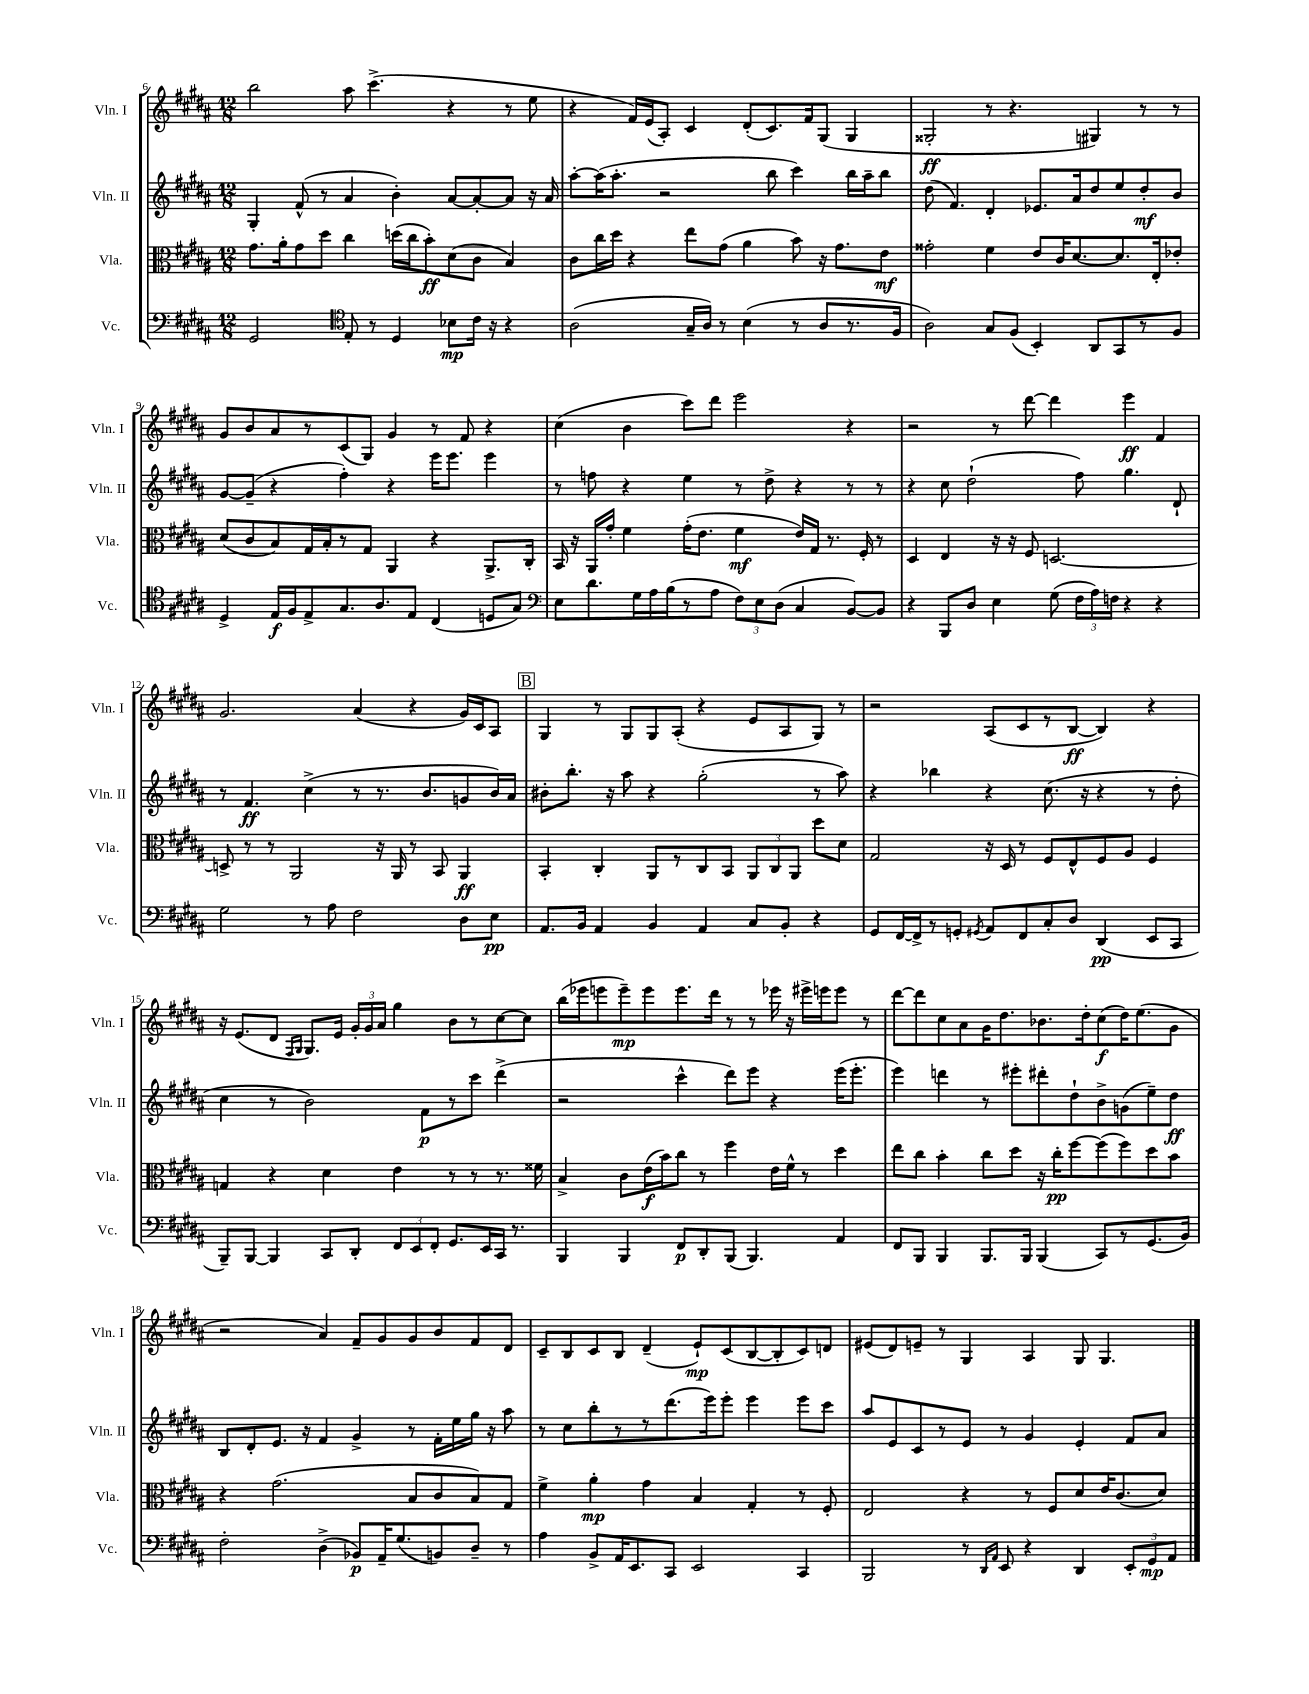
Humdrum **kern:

**kern	**kern	**kern	**kern
*staff4	*staff3	*staff2	*staff1
*clefF4	*clefC3	*clefG2	*clefG2
*k[f#c#g#d#a#]	*k[f#c#g#d#a#]	*k[f#c#g#d#a#]	*k[f#c#g#d#a#]
*M12/8	*M12/8	*M12/8	*M12/8
2GG#/	8.g#\L	4G#'/	2bb\
.	16a#'\k	.	.
.	8g#\	(8f#^^/	.
.	8dd#\J	8r	.
*clefC4	*	*	*
8E'/	4cc#\	4a#/	8aa#\
8r	.	.	(4.ccc#^\
4D#/	(16dd\LL	4b'\)	.
.	16cc#\J	.	.
.	8b'\)	.	.
8B-\L	(8d#\	[8a#/L	4r
16c#\Jk	8c#\J	8a#'/_	.
16r	.	.	.
4r	4B/)	8a#/]J	8r
.	.	16r	8ee\
.	.	16a#/	.
=	=	=	=
(2A#\	8c#\L	[8aa#'\L	4r
.	16cc#\L	(16aa#\]K	.
.	16dd#\JJ	8.aa#'\J	.
.	4r	.	16f#/LL)
.	.	.	(16e/J
.	.	2r	8A#'/J)
16G#~/LL	8ee\L	.	4c#/
16A#/JJ)	.	.	.
8r	(8g#\J	.	.
(4B\	4a#\	.	(8d#'/L
.	.	8bb\	8.c#/)
8r	8b\)	4ccc#\)	.
.	.	.	16f#/k
8A#/L	16r	.	(8G#/J
.	8.g#\L	.	.
8.r	.	16bb\LL	4G#/
.	.	16aa#~\J	.
.	8e\J	8bb\J	.
16F#/Jk	.	.	.
=	=	=	=
2A#\)	2g##'\	(8dd#\	2G##'/
.	.	4.f#/)	.
8G#/L	4f#\	4d#'/	8r
(8F#/J	.	.	4.r
4BB'/)	8e/L	8.e-/L	.
.	16c#/K	.	.
.	[8.d#/	16a#/k	.
8AA#/L	.	8dd#/	4G#/)
8GG#/	8.d#/]	8ee/	.
8r	.	8dd#'/	8r
.	16E'/k	.	.
8F#/J	8e-'/J	8b/J	8r
=	=	=	=
4D#^/	(8d#/L	[8g#/L	8g#/L
.	8c#/	(8g#~/]J	8b/
16E/LL	8B/)	4r	8a#/
16F#/J	.	.	.
8E^/	16G#/L	.	8r
.	16B'/J	.	.
8.G#/	8r	4ff#'\)	(8c#/
.	8G#/J	.	8G#/J)
8.A#/	.	.	.
.	4AA#/	4r	4g#/
8E/J	.	.	.
(4C#/	4r	16eee\LK	8r
.	.	8.eee\J	.
.	.	.	8f#/
8D/L	8.AA#^/L	4eee\	4r
8G#/J)	.	.	.
.	16C#'/Jk	.	.
=	=	=	=
*clefF4	*	*	*
8E\L	16BB/	8r	(4cc#\
.	16r	.	.
8.d#\	16AA#/LL	8ff\	.
.	16g#'/JJ	.	.
.	4f#\	4r	4b\
16G#\L	.	.	.
16A#\	.	.	.
(16B\J	.	.	.
8r	(16g#'\LK	4ee\	8ccc#\L)
.	8.e\J	.	.
8A#\J	.	.	8ddd#\J
12F#\L)	4f#\	8r	2eee\
12E\	.	.	.
.	.	8dd#^\	.
(12D#\J	.	.	.
4C#/	16e/LL)	4r	.
.	16G#/JJ	.	.
.	8.r	.	.
[8BB/L)	.	8r	4r
.	16F#'/	.	.
8BB/]J	8r	8r	.
=	=	=	=
4r	4D#/	4r	2r
8BBB/L	4E/	8cc#\	.
8D#/J	.	(2dd#`\	.
4E\	16r	.	8r
.	16r	.	.
.	8F#/	.	[8ddd#\
(8G#\	[2.D/	.	4ddd#\]
24F#\LL	.	8ff#\)	.
24A#\)	.	.	.
24F\JJ	.	.	.
4r	.	4.gg#\	4eee\
4r	.	.	4f#/
.	.	8d#`/	.
=	=	=	=
2G#\	8D^/]	8r	2.g#/
.	8r	4.f#/	.
.	8r	.	.
.	2AA#/	.	.
8r	.	(4cc#^\	.
8A#\	.	.	.
2F#\	.	8r	(4a#/
.	16r	8.r	.
.	16AA#/	.	.
.	8r	.	4r
.	.	8.b/L	.
.	8BB/	.	.
8D#\L	4AA#/	8g/	16g#/LL)
.	.	.	16c#/J
8E\J	.	16b/L)	8A#/J
.	.	16a#/JJ	.
=	=	=	=
8.AA#/L	4BB'/	8b#'\L	4G#/
.	.	8.bb'\J	.
16BB/Jk	.	.	.
4AA#/	4C#'/	.	8r
.	.	16r	.
.	.	8aa#\	8G#/L
4BB/	8AA#/L	4r	8G#/
.	8r	.	(8A#'/J
4AA#/	8C#/	(2gg#'\	4r
.	8BB/J	.	.
8C#/L	12AA#/L	.	8e/L
.	12C#/	.	.
8BB'/J	.	.	8A#/
.	12AA#/J	.	.
4r	8dd#\L	8r	8G#/J)
.	8d#\J	8aa#\)	8r
=	=	=	=
8GG#/L	2G#/	4r	2r
[16FF#/L	.	.	.
16FF#^/]J	.	.	.
8r	.	4bb-\	.
8GG'/J	.	.	.
8qGG#/	.	.	.
8AA#/L	16r	4r	(8A#/L
.	16D#/	.	.
8FF#/	8r	.	8c#/
8C#'/	8F#/L	(8.cc#\	8r
8D#/J	8E^^/	.	[8B/J
.	.	16r	.
(4DD#/	8F#/	4r	4B/])
.	8A#/J	.	.
8EE/L	4F#/	8r	4r
8CC#/J	.	8dd#'\	.
=	=	=	=
8BBB~/L)	4G/	4cc#\	16r
.	.	.	(8.e/L
[8BBB/J	.	.	.
4BBB/]	4r	8r	8d#/J
.	.	.	16qqF#/LL
.	.	.	16qqG#/JJ
.	.	2b\)	8.G#/L)
8CC#/L	4d#\	.	.
.	.	.	16e/Jk
8DD#'/J	.	.	24g#'/LL
.	.	.	24g#/
.	.	.	24a#/JJ
12FF#/L	4e\	.	4gg#\
12EE/	.	.	.
.	.	8f#\L	.
12FF#'/J	.	.	.
8.GG#/L	8r	8r	8b\L
.	8r	8ccc#\J	8r
16EE/L	.	.	.
16CC#/JJ	8.r	(4ddd#^\	[8cc#\
8.r	.	.	.
.	.	.	8cc#\]J
.	16f##\	.	.
=	=	=	=
4BBB/	4B^/	2r	(16bb\LL
.	.	.	16eee-\J
.	.	.	8eee\
4BBB/	8c#\L	.	8eee~\)
.	(16e\L	.	8eee\
.	16b\J)	.	.
8FF#/L	8cc#\J	4ccc#^^\	8.eee\
8DD#'/	8r	.	.
.	.	.	16ddd#\Jk
(8BBB/J	4ff#\	8ddd#\L)	8r
4.BBB/)	.	8eee\J	8r
.	16e\LL	4r	16eee-\
.	16f#^^\JJ	.	16r
.	8r	.	16eee#^\LL
.	.	.	16eee\J
4AA#/	4dd#\	(16eee\LK	8eee\J
.	.	8.eee'\J	.
.	.	.	8r
=	=	=	=
8FF#/L	8ee\L	4eee\)	[8ddd#\L
8BBB/J	8cc#\J	.	8ddd#\]
4BBB/	4b'\	4ddd\	8cc#\
.	.	.	8a#\
8.BBB/L	8cc#\L	8r	16g#\K
.	.	.	8.dd#\
.	8dd#\J	8eee#'\L	.
16BBB/Jk	.	.	.
(4BBB/	16r	8ddd#'\	8.b-\
.	16cc#'\LK	.	.
.	[8ff#\	8dd#`\	.
.	.	.	16dd#'\k
8CC#/L)	(8ff#\]	8b^\	(8cc#\
8r	8ff#\)	(8g\	16dd#\K)
.	.	.	(8.ee\
(8.GG#/	8dd#\	8ee~\)	.
.	8b\J	8dd#\J	8g#\J
16BB/Jk)	.	.	.
=	=	=	=
2F#'\	4r	8B/L	2r
.	.	8d#'/	.
.	(2.g#\	8.e/J	.
.	.	16r	.
(4D#^\	.	4f#/	4a#/)
8BB-/L)	.	4g#^/	8f#~/L
16AA#~/K	.	.	8g#/
(8.G#/	.	.	.
.	8B/L	8r	8g#/
8BB/)	8c#/	16f#'\LL	8b/
.	.	16ee\	.
8D#~/J	8B/)	16gg#\JJ	8f#/
.	.	16r	.
8r	8G#/J	8aa#\	8d#/J
=	=	=	=
4A#\	4f#^\	8r	8c#~/L
.	.	8cc#\L	8B/
8BB^/L	4a#'\	8bb'\	8c#/
16AA#/K	.	8r	8B/J
8.EE/	.	.	.
.	4g#\	8r	(4d#~/
8CC#/J	.	(8.ddd#\	.
2EE/	4B/	.	8e`/L)
.	.	16eee\k)	.
.	.	8eee'\J	(8c#/
.	4G#'/	4eee\	[8B/
.	.	.	8B'/]
4CC#/	8r	8eee\L	8c#/)
.	8F#'/	8ccc#\J	8d/J
=	=	=	=
2BBB/	2E/	8aa#/L	(8e#/L
.	.	8e/	8d#/)
.	.	8c#/	8e~/J
.	.	8r	8r
8r	4r	8e/J	4G#/
16qqDD#/LL	.	.	.
16qqAA#/JJ	.	.	.
8EE/	.	8r	.
4r	8r	4g#/	4A#/
.	8F#/L	.	.
4DD#/	8d#/	4e'/	8G#/
.	16e/K	.	4.G#/
.	(8.c#/	.	.
12EE'/L	.	8f#/L	.
12GG#/	.	.	.
.	8d#/J)	8a#/J	.
12AA#/J	.	.	.
==	==	==	==
*-	*-	*-	*-
